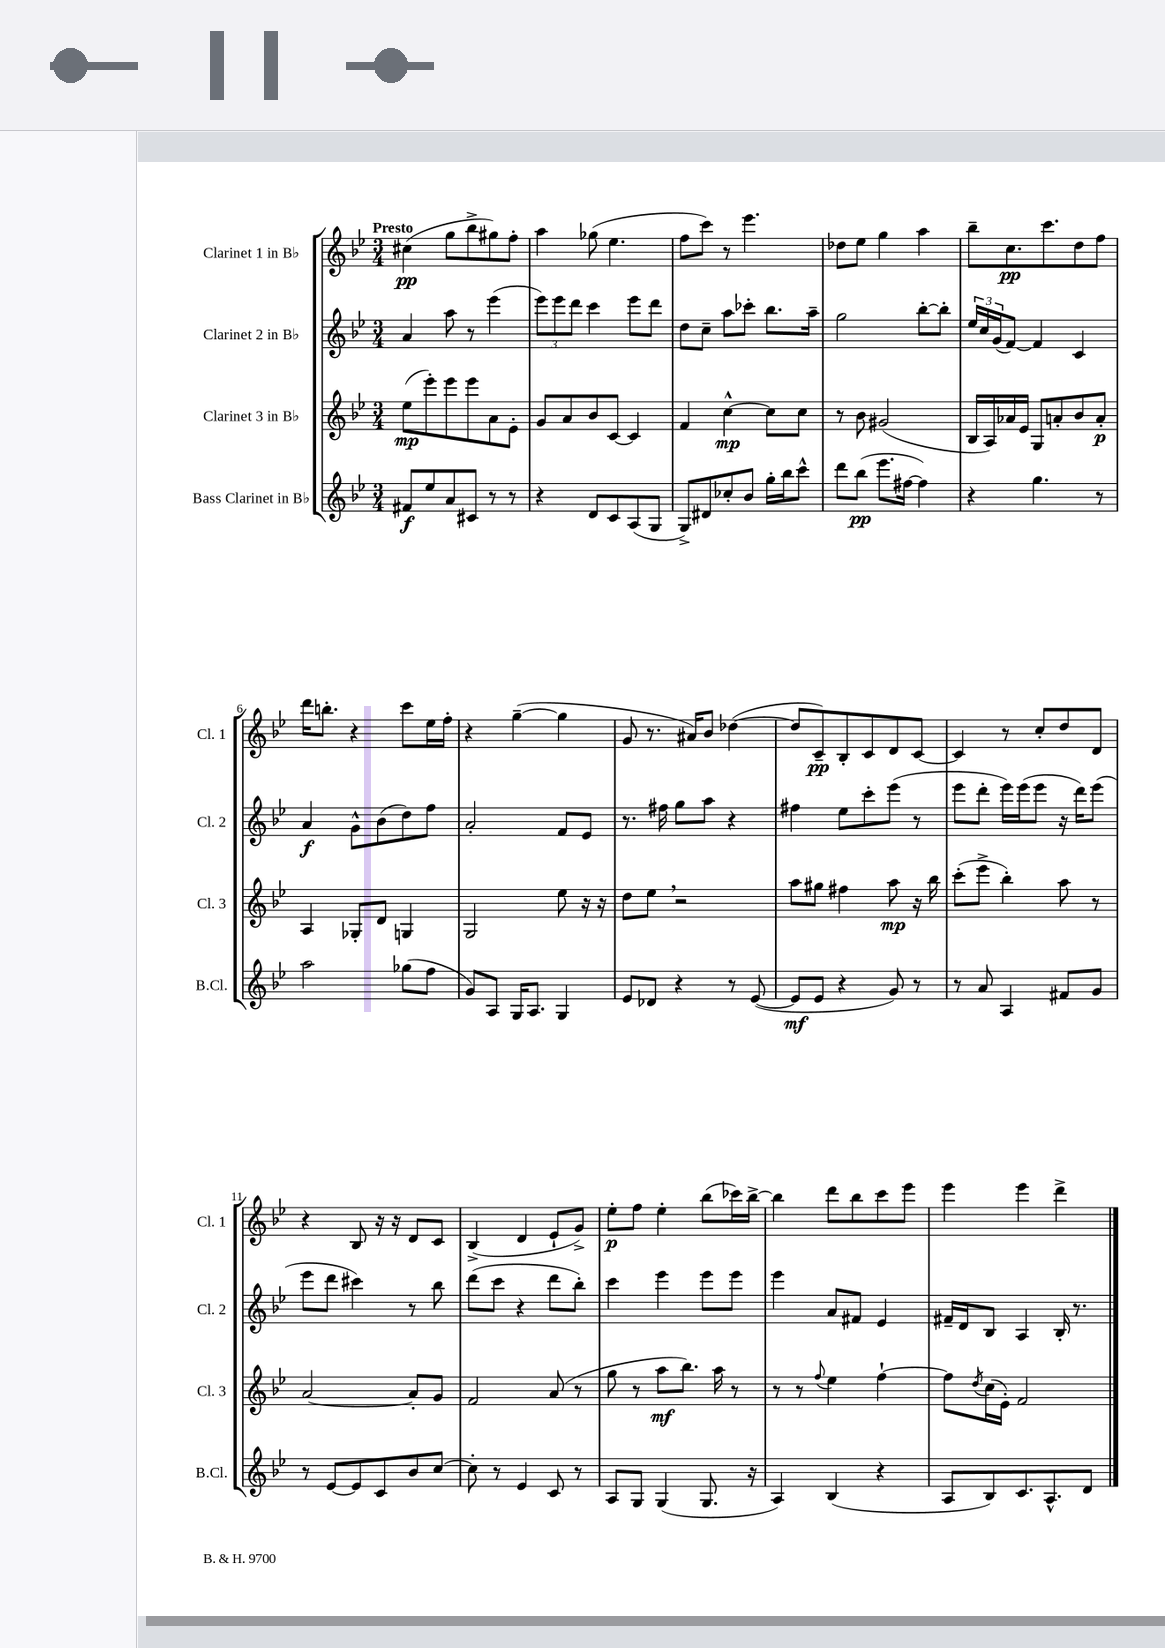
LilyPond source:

<<
\new StaffGroup <<
\new Staff = "s0" \with { instrumentName = "Clarinet 1 in Bb" shortInstrumentName = "Cl. 1" } {
    \clef treble \key bes \major \numericTimeSignature \time 3/4 \tempo "Presto"
    cis''4\pp( g''8 bes''8-> gis''8) f''8-. |
    a''4 ges''8( ees''4. |
    f''8 c'''8) r8 ees'''4. |
    des''8 ees''8 g''4 a''4 |
    bes''8-- c''8.\pp c'''8. d''8 f''8 |
    d'''16 b''8.-. r4 c'''8 ees''16 f''16-. |
    r4 g''4~--( g''4 |
    g'8 r8. ais'16) bes'8 des''4~( |
    des''8 c'8--\pp) bes8-. c'8 d'8 c'8~ |
    c'4 r8 c''8-. d''8 d'8 |
    r4 bes8 r16 r16 d'8 c'8 |
    bes4->( d'4 ees'8-! g'8->) |
    ees''8-.\p f''8 ees''4-. bes''8( ces'''16) bes''16~-> |
    bes''4 d'''8 bes''8 c'''8 ees'''8 |
    ees'''4 ees'''4 d'''4-> \bar "|." |
}
\new Staff = "s1" \with { instrumentName = "Clarinet 2 in Bb" shortInstrumentName = "Cl. 2" } {
    \clef treble \key bes \major \numericTimeSignature \time 3/4
    a'4 a''8 r8 ees'''4( |
    \tuplet 3/2 { ees'''8) ees'''8 d'''8 } c'''4 ees'''8 d'''8 |
    d''8 c''8-- a''8 ces'''8-. bes''8. a''16-- |
    g''2 bes''8~-. bes''8-. |
    \tuplet 3/2 { ees''16 c''16 g'16( } f'8~) f'4 c'4 |
    a'4\f g'8-^ bes'8( d''8) f''8 |
    a'2-. f'8 ees'8 |
    r8. fis''16 g''8 a''8 r4 |
    fis''4 ees''8 c'''8-. ees'''8( r8 |
    ees'''8 d'''8-. ees'''16) ees'''16( ees'''8 r16 d'''16) ees'''8( |
    ees'''8 d'''8 cis'''4) r8 bes''8 |
    d'''8( c'''8 r4 d'''8 bes''8-.) |
    c'''4 ees'''4 ees'''8 ees'''8 |
    ees'''4 a'8 fis'8 ees'4 |
    fis'16-- d'16 bes8 a4 bes16-. r8. \bar "|." |
}
\new Staff = "s2" \with { instrumentName = "Clarinet 3 in Bb" shortInstrumentName = "Cl. 3" } {
    \clef treble \key bes \major \numericTimeSignature \time 3/4
    ees''8\mp( ees'''8-.) ees'''8 ees'''8 a'8 ees'8-. |
    g'8 a'8 bes'8 c'8~ c'4 |
    f'4 c''4~-^\mp c''8 c''8 |
    r8 bes'8 gis'2( |
    bes16 a16) aes'16 ees'16 g8 a'8-. bes'8 a'8-.\p |
    a4 ges8-. d'8 g4 |
    g2 ees''8 r16 r16 |
    d''8 ees''8 \breathe r2 |
    a''8 gis''8 fis''4 a''8\mp r16 bes''16 |
    c'''8-.( ees'''8-> bes''4-.) a''8 r8 |
    a'2~ a'8-. g'8 |
    f'2 a'8( r8 |
    g''8 r8 a''8\mf bes''8.) a''16 r8 |
    r8 r8 \appoggiatura { f''8 } ees''4 f''4~-! |
    f''8 \acciaccatura { d''8 } c''16( ees'16-.) f'2 \bar "|." |
}
\new Staff = "s3" \with { instrumentName = "Bass Clarinet in Bb" shortInstrumentName = "B.Cl." } {
    \clef treble \key bes \major \numericTimeSignature \time 3/4
    fis'8\f ees''8 a'8 cis'8 r8 r8 |
    r4 d'8 c'8 a8( g8 |
    g8->) dis'8 ces''8-. bes'8 g''16-. bes''16 c'''8-^ |
    d'''8 bes''8\pp( ees'''8. fis''16~ fis''4) |
    r4 g''4. r8 |
    a''2 ges''8( f''8 |
    g'8) a8 g16 a8. g4 |
    ees'8 des'8 r4 r8 ees'8~( |
    ees'8\mf ees'8 r4 g'8) r8 |
    r8 a'8 a4 fis'8 g'8 |
    r8 ees'8~ ees'8 c'8 bes'8 c''8~ |
    c''8-. r8 ees'4 c'8 r8 |
    a8 g8 g4( g8. r16 |
    a4) bes4( r4 |
    a8 bes8) c'8. a8.-^ d'8 \bar "|." |
}
>>
>>
